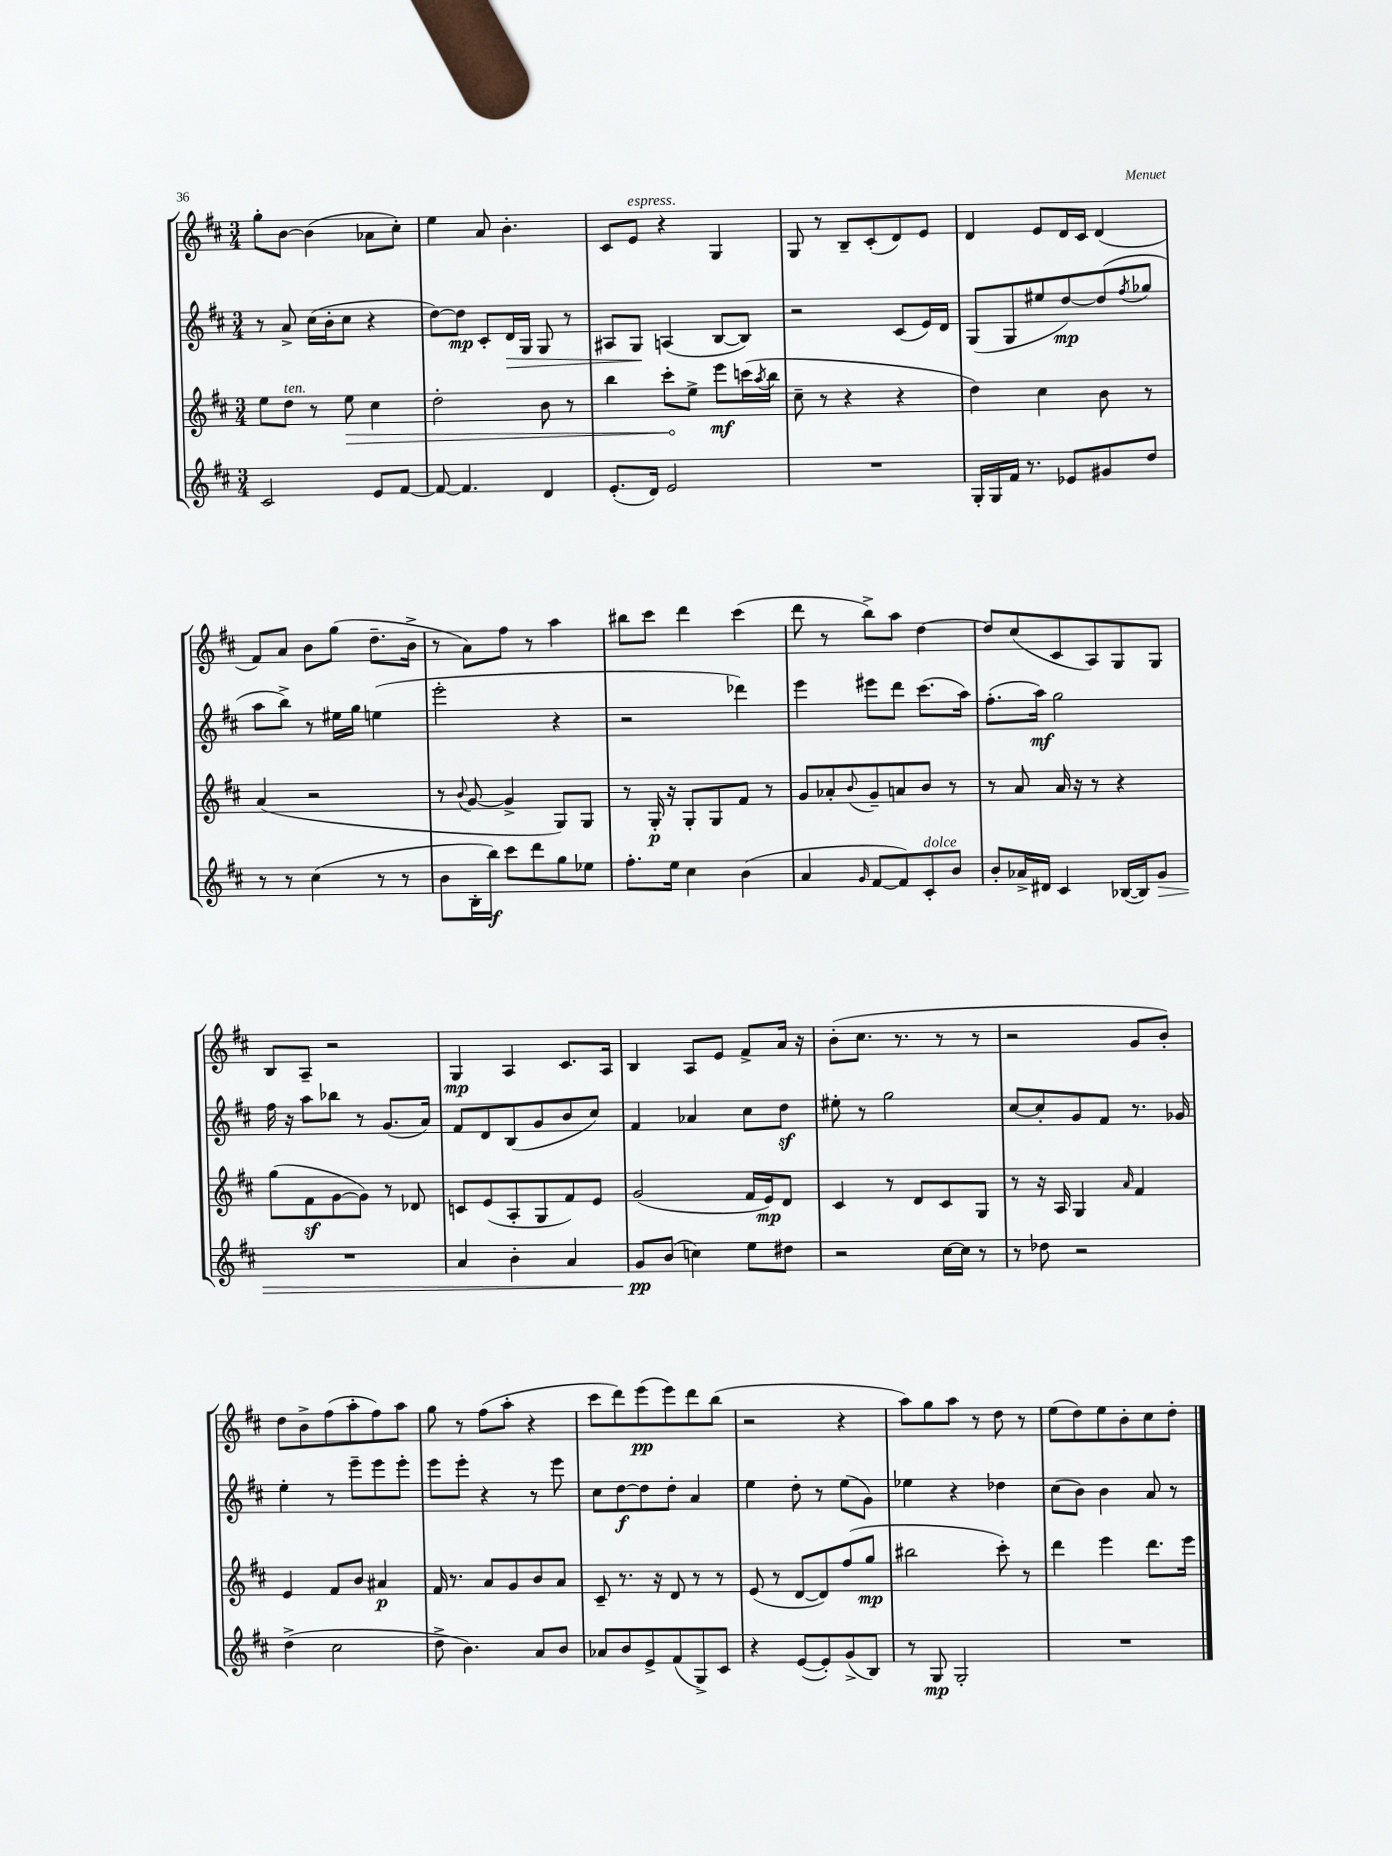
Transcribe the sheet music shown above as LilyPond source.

<<
\new StaffGroup <<
\new Staff = "s0" {
    \clef treble \key d \major \numericTimeSignature \time 3/4
    g''8-. b'8~ b'4( aes'8 cis''8-.) |
    e''4 a'8 b'4.-. |
    cis'8 e'8^\markup { \italic "espress." } r4 g4 |
    g8 r8 b8-- cis'8-.( d'8) e'8 |
    d'4 e'8 d'16 cis'16 d'4( |
    fis'8) a'8 b'8 g''8( d''8.-- b'16-> |
    r8 a'8) fis''8 r8 a''4 |
    bis''8 cis'''8 d'''4 cis'''4( |
    d'''8 r8 b''8->) a''8 d''4~ |
    d''8 cis''8( cis'8 a8) g8 g8 |
    b8 a8-- r2 |
    g4\mp a4 cis'8. a16 |
    b4 a8 e'8 fis'8-> a'16 r16 |
    b'8-.( cis''8. r8. r8 r8 |
    r2 g'8 b'8-.) |
    d''8 b'8-> fis''8( a''8-. fis''8) a''8 |
    g''8 r8 fis''8( a''8-. r4 |
    cis'''8 d'''8) e'''8\pp( e'''8) d'''8 b''8( |
    r2 r4 |
    a''8) g''8 a''8 r8 d''8 r8 |
    e''8( d''8) e''8 b'8-. cis''8 d''8-. \bar "|." |
}
\new Staff = "s1" {
    \clef treble \key d \major \numericTimeSignature \time 3/4
    r8 a'8-> cis''16( b'16-. cis''8 r4 |
    d''8~) d''8\mp cis'8-. d'16\> g16 g8 r8 |
    ais8 g8\! a4( b8~ b8) |
    r2 cis'8( e'16) d'16 |
    g8( g8 eis''8 d''8~\mp) d''8( \acciaccatura { fis''8 } ges''8 |
    a''8 b''8->) r8 eis''16 g''16 e''4( |
    e'''2-. r4 |
    r2 des'''4) |
    e'''4 eis'''8 d'''8 cis'''8.( a''16) |
    fis''8.-.( a''16\mf) g''2 |
    fis''16 r16 a''8 bes''8 r8 g'8.( a'16) |
    fis'8 d'8 b8( g'8 b'8 cis''8) |
    fis'4 aes'4 cis''8 d''8\sf |
    eis''8-. r8 g''2 |
    cis''8~ cis''8-. g'8 fis'8 r8. ges'16 |
    e''4-. r8 e'''8-- e'''8 e'''8-. |
    e'''8 e'''8-. r4 r8 e'''8 |
    cis''8 d''8~\f d''8 d''8-. a'4 |
    e''4 d''8-. r8 e''8( g'8) |
    ees''4 r4 des''4 |
    cis''8( b'8) b'4 a'8 r8 \bar "|." |
}
\new Staff = "s2" {
    \clef treble \key d \major \numericTimeSignature \time 3/4
    e''8 d''8^\markup { \italic "ten." } r8 \once \override Hairpin.circled-tip = ##t e''8\> cis''4 |
    d''2-. b'8 r8 |
    b''4 cis'''8-.\! e''8-> e'''8\mf c'''16( \acciaccatura { a''8 } b''16 |
    cis''8-- r8 r4 r4 |
    d''4) cis''4 b'8 r8 |
    a'4( r2 |
    r8 \appoggiatura { b'8 } g'8~ g'4-> g8) g8 |
    r8 g16-.\p r16 g8-. g8 fis'8 r8 |
    g'8 aes'8-. \appoggiatura { b'8 } g'8-- a'8 b'8 r8 |
    r8 a'8 a'16 r16 r8 r4 |
    g''8( fis'8\sf g'8~ g'8) r8 des'8 |
    c'8 e'8( a8-. g8 fis'8) e'8 |
    g'2( fis'16 e'16\mp) d'8 |
    cis'4 r8 d'8 cis'8 g8 |
    r8 r16 a16 g4 \grace { a'16 } fis'4 |
    e'4 fis'8 b'8 ais'4\p |
    fis'16 r8. a'8 g'8 b'8 a'8 |
    cis'8-- r8. r16 d'8 r8 r8 |
    e'8( r8 d'8~ d'8) fis''8( g''8\mp |
    bis''2 cis'''8-.) r8 |
    d'''4 e'''4 d'''8. e'''16 \bar "|." |
}
\new Staff = "s3" {
    \clef treble \key d \major \numericTimeSignature \time 3/4
    cis'2 e'8 fis'8~ |
    fis'8~ fis'4. d'4 |
    e'8.-.( d'16) e'2 |
    R2. |
    g16-. g16 fis'16 r8. ees'8 gis'8 d''8 |
    r8 r8 cis''4( r8 r8 |
    b'8 b16-. b''16\f) cis'''8 d'''8 g''8 ees''8 |
    fis''8.-. e''16 cis''4 b'4( |
    a'4 \grace { g'16 } fis'8~ fis'8) cis'8-.^\markup { \italic "dolce" } b'8 |
    b'8-. aes'16-> dis'16 cis'4 bes16~( bes16) g'8\> |
    R2. |
    a'4 b'4-. a'4 |
    g'8\pp\! b'8( c''4) e''8 dis''8 |
    r2 cis''16~ cis''16 r8 |
    r8 des''8 r2 |
    d''4->( cis''2 |
    d''8-> b'4.) a'8 b'8 |
    aes'8 b'8 e'8-> fis'8( g8->) cis'8 |
    r4 e'8~( e'8-.) g'8->( b8) |
    r8 g8\mp g2-. |
    R2. \bar "|." |
}
>>
>>
\layout { \context { \Score \remove "Bar_number_engraver" } }
